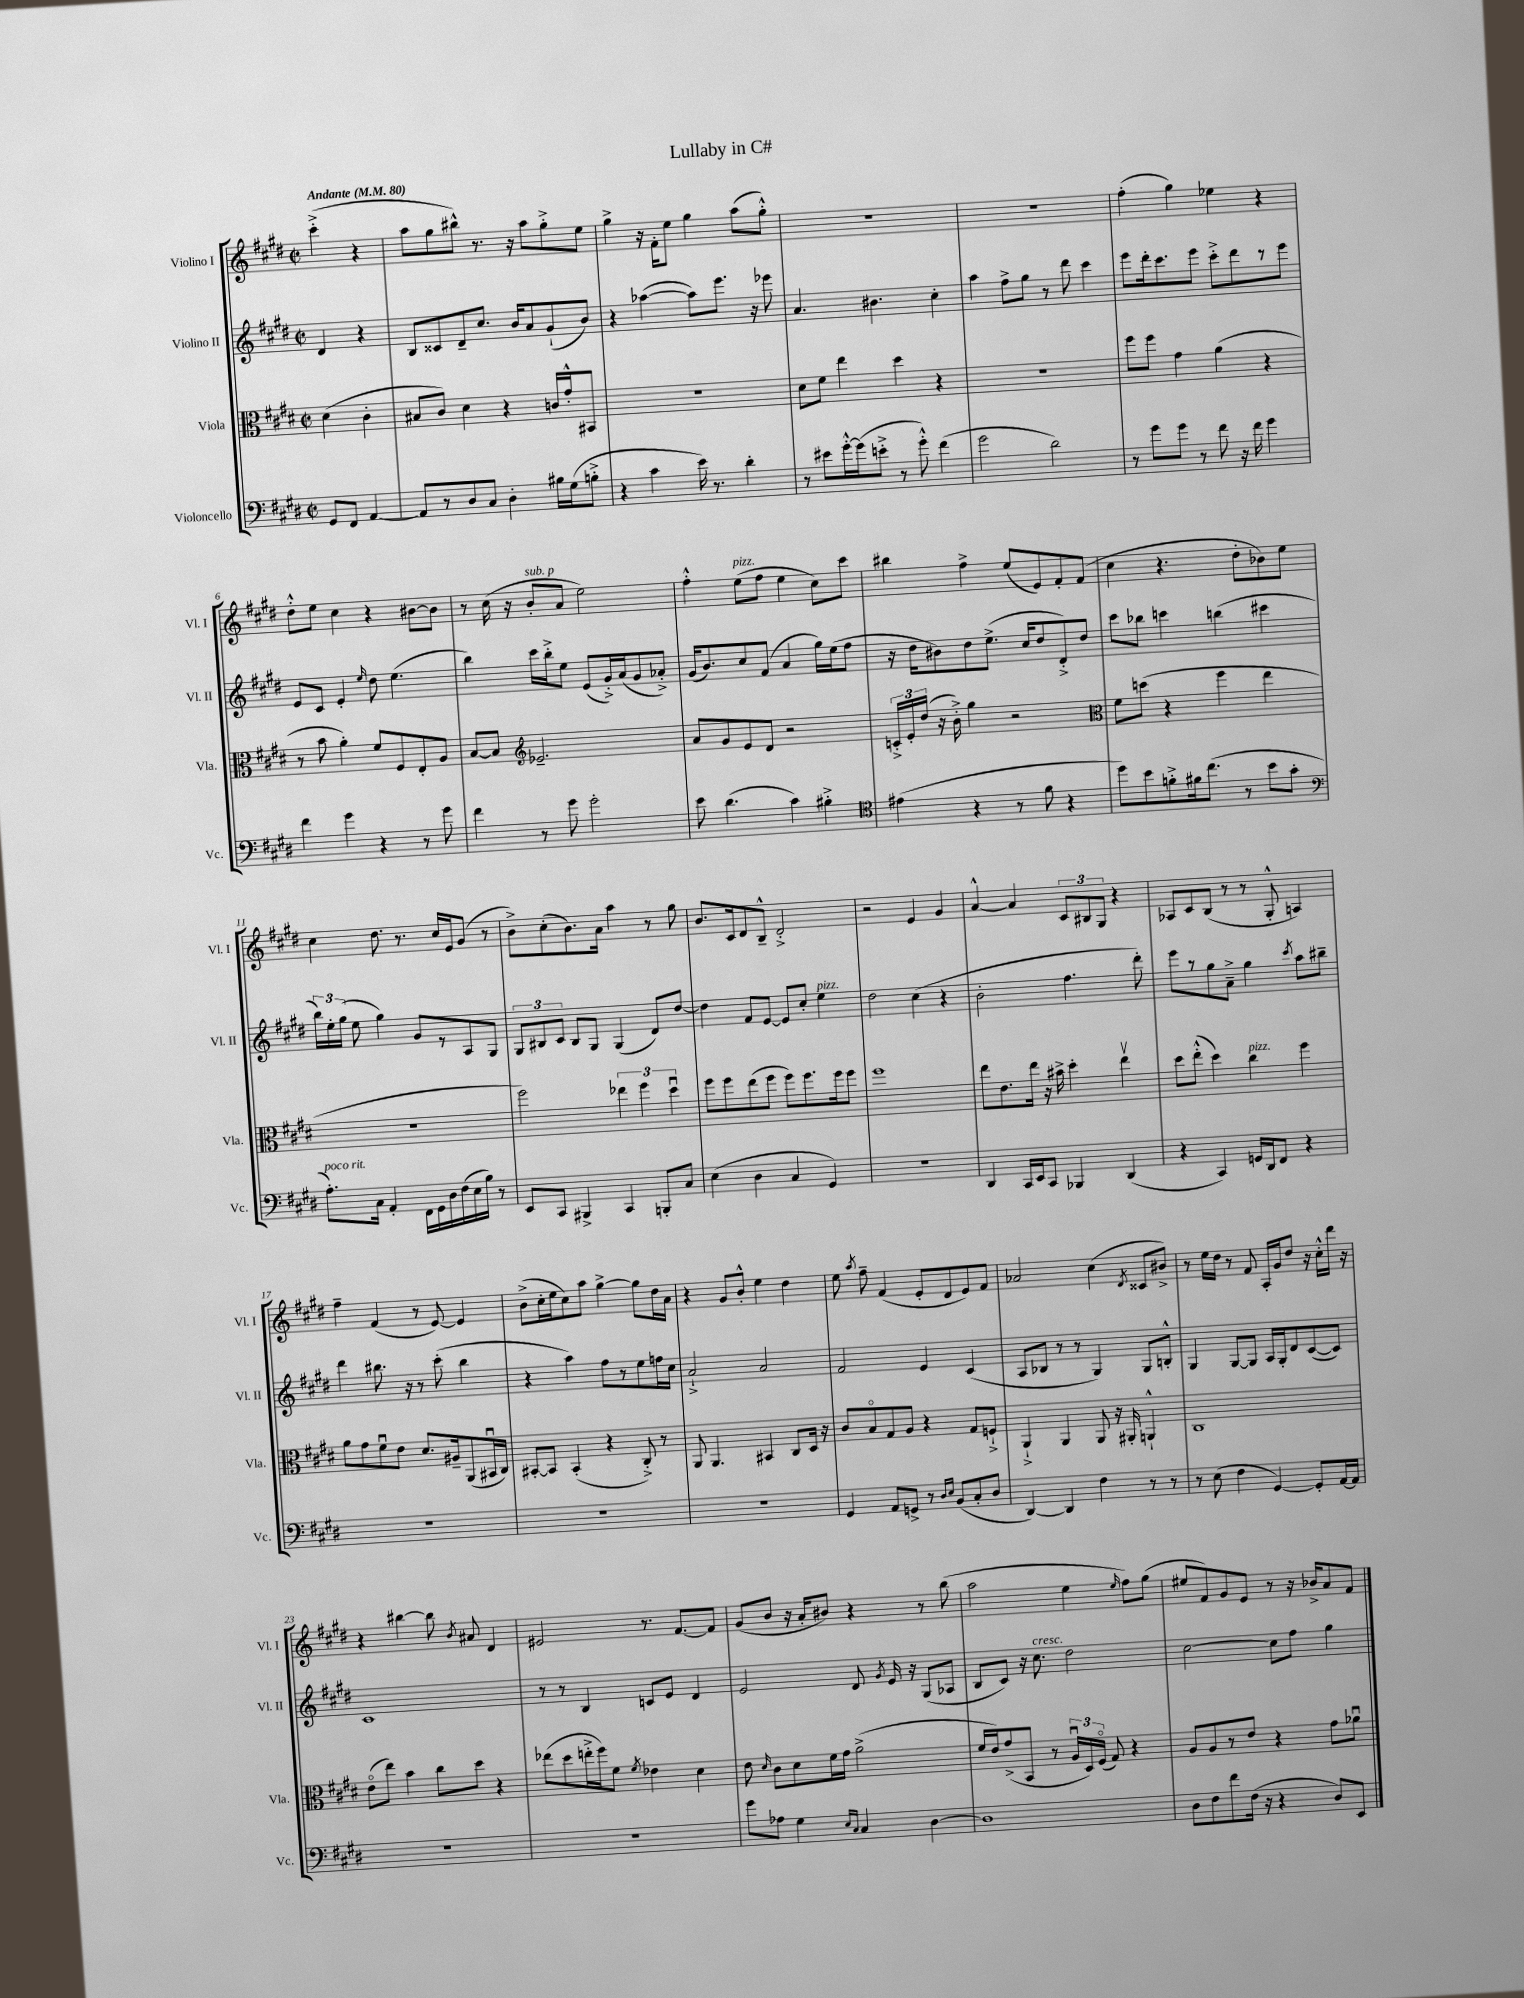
\header { title = "Lullaby in C#" }
<<
\new StaffGroup <<
\new Staff = "s0" \with { instrumentName = "Violino I" shortInstrumentName = "Vl. I" } {
    \clef treble \key e \major \defaultTimeSignature \time 2/2 \partial 2 \tempo "Andante" 4 = 80
    \autoBeamOff cis'''4-.->( r4 |
    a''8[ gis''8 bis''8]-^) r8. r16 a''8[ gis''8-.-> e''8] |
    gis''4-> r16 fis'16[-. e''8] gis''4 a''8[( gis''8]-.-^) |
    R1 |
    R1 |
    fis''4-.( gis''4) ees''4 r4 |
    dis''8[-.-^ e''8] cis''4 r4 bis'8[~ bis'8] |
    r8 cis''16( r16 b'8[-.^\markup { \italic "sub. p" } a'8] e''2) |
    fis''4-.-^ e''8[^\markup { \italic "pizz." }( fis''8] e''4 cis''8[) cis'''8] |
    bis''4 fis''4-> e''8[( e'8) fis'8-. fis'8]( |
    cis''4 r4. dis''8[-. bes'8) e''8] |
    cis''4 dis''8. r8. cis''16[ e'16 gis'8]( r8 |
    b'8[->) cis''8-.( b'8.) a'16] a''4 r8 gis''8 |
    b'8.[ cis'16 dis'8 b8]---^ dis'2-.-> |
    r2 e'4 gis'4 |
    a'4~-^ a'4 \tuplet 3/2 { cis'8[ bis8 gis8] } r4 |
    aes8[ cis'8 b8]( r8 r8 gis8-.-^ a4) |
    fis''4-- fis'4( r8 e'8~) e'4 |
    b'8[->( cis''16-. e''16 cis''8) a''8] gis''4~-> gis''8[ dis''16 a'16] |
    r4 gis'8[ b'8]-.-^ e''4 dis''4 |
    e''8 \acciaccatura { a''8 } fis''8-- fis'4( e'8[-. dis'8 e'8) fis'8] |
    aes'2 cis''4( \acciaccatura { dis'8 } cisis'8[ bis'8]->) |
    r8 e''16[ dis''16] r8 fis'8 a16[-. gis'16 dis''8] r16 cis''16[-.-^ dis'''16] r16 |
    r4 bis''4~ bis''8 \acciaccatura { b'8 } ais'8 dis'4 |
    eis'2 r8. fis'8.[~ fis'8] |
    gis'8[( b'8] r16 a'16[-. bis'8]) r4 r8 b''8( |
    a''2 e''4 \grace { e''16 } fis''8[) gis''8]( |
    eis''8[ fis'8) gis'8 e'8] r8 r16 bes'16[-> a'8 fis'8] \bar "|." |
}
\new Staff = "s1" \with { instrumentName = "Violino II" shortInstrumentName = "Vl. II" } {
    \clef treble \key e \major \defaultTimeSignature \time 2/2 \partial 2
    \autoBeamOff dis'4 r4 |
    b8[ cisis'8 dis'8-- cis''8.] b'16[ a'8 gis'8-!( b'8]) |
    r4 aes''4~( aes''8[) e'''8.] r16 ees'''8 |
    a'4. bis'4. cis''4-. |
    a''4 fis''8[-> gis''8] r8 dis'''8 cis'''4 |
    e'''8[ dis'''16-. cis'''8. e'''8] cis'''8[-.-> dis'''8 r8 e'''8] |
    e'8[ cis'8] e'4-. \grace { e''16 } dis''8 e''4.( |
    b''4) cis'''16[ b''16-.-> e''8] e'8[( gis'16-.->) a'16( gis'8 aes'8]-.->) |
    gis'16[( b'8.) cis''8 fis'8]( a'4 gis''16[) e''16( fis''8] |
    r16 dis''16[ bis'8) dis''8 e''8.]->( cis''16[ dis''8 dis'8-.->) dis''8] |
    cis'''8[ bes''8] c'''4 b''4( cis'''4 |
    \tuplet 3/2 { b''16[) e''16-. gis''16]( } e''8 gis''4) gis'8[ r8 a8 gis8] |
    \tuplet 3/2 { gis8[ bis8 cis'8] } bis8[ gis8] gis4( dis'8[) dis''8]~ |
    dis''4 fis'8[ e'8]~ e'8[ cis''8]-. e''4^\markup { \italic "pizz." } |
    dis''2 cis''4( r4 |
    b'2-. fis''4. dis'''8-.) |
    e'''8[ r8 gis''8 a'8]---> gis''4 \acciaccatura { cis'''8 } a''8[ bis''8]-- |
    dis'''4 bis''8. r16 r8 cis'''8-.( bis''4 |
    r4 a''4) fis''8[ r8 e''8 f''16 cis''16] |
    a'2-!-> a'2 |
    fis'2 e'4 cis'4( |
    a8[ bes8] r8 r8 gis4) gis8[ b8]-.-^ |
    gis4 gis8[~ gis8] a16[ gis16-. dis'8 cis'8~( cis'8]) |
    cis'1 |
    r8 r8 b4 c'8[ e'8] dis'4 |
    e'2 dis'8 \acciaccatura { gis'8 } e'16 r16 gis8[( aes8] |
    b8[ cis'8]) r16 cis''8.^\markup { \italic "cresc." } dis''2 |
    cis''2~ cis''8[ fis''8] gis''4 \bar "|." |
}
\new Staff = "s2" \with { instrumentName = "Viola" shortInstrumentName = "Vla." } {
    \clef alto \key e \major \defaultTimeSignature \time 2/2 \partial 2
    \autoBeamOff dis'4( cis'4-. |
    bis8[ cis'8]) dis'4 r4 c'16[ gis'16-.-^ bis,8] |
    R1 |
    dis'8[ fis'8] e''4 dis''4 r4 |
    r1 |
    fis''8[ fis''8] gis'4 a'4( r4 |
    r8 b'8 a'4-.) fis'8[ fis8 e8-. a8] |
    b8[~ b8] \clef treble ees'2.-- |
    a'8[ gis'8 e'8 dis'8] r2 |
    \tuplet 3/2 { c'16[-.-> e'16-. dis''16]( } r16 b'16-.->) gis''4 r2 |
    \clef alto fis'8[ d''8]( r4 fis''4 e''4 |
    R1 |
    fis''2) \tuplet 3/2 { ees''4 fis''4 dis''4\downbow } |
    fis''8[ fis''8 e''8( fis''8] fis''8[) fis''8. fis''16 fis''8] |
    fis''1 |
    e''8[ e'8. e''16] r16 bis'16-> dis''4-. e''4\upbow |
    dis''8[ e''8]-.-^( dis''4) cis''4^\markup { \italic "pizz." } fis''4 |
    a'8[ gis'8 fis'8\downbow e'8] dis'8.[ ais16-- a,8( bis,16\downbow cis16]) |
    bis,8[~-. bis,8] bis,4-.( r4 cis8-.->) r8 |
    a,8 a,4. bis,4 cis8[ dis16] r16 |
    cis'8[ b8\flageolet gis8 a8] r4 gis8[ f8]-!-> |
    a,4-!-> a,4 a,8 r16 ais,16-. a,4-!-^ |
    cis1 |
    e'8[\flageolet( e''8]) b'4 cis''8[ dis''8] r4 |
    ees''8[( dis''8 e''16-.-> fis''16) fis'8] \acciaccatura { fis'8 } ees'4 dis'4 |
    e'8 \grace { dis'16 } cis'8[ dis'8 fis'16 gis'16] a'2->( |
    fis'16[ e'16) gis'8->( b,8] r8 \tuplet 3/2 { a16[\downbow dis16) fis16]\flageolet( } gis8) r4 |
    a8[ a8 r8 e'8] r4 gis'8[ aes'8]\downbow \bar "|." |
}
\new Staff = "s3" \with { instrumentName = "Violoncello" shortInstrumentName = "Vc." } {
    \clef bass \key e \major \defaultTimeSignature \time 2/2 \partial 2
    \autoBeamOff gis,8[ fis,8] a,4~ |
    a,8[ r8 dis8 cis8] dis4-. bis16[ gis16( b8]-.-> |
    r4 cis'4 e'16) r8. dis'4-. |
    r8 eis'8[ gis'16~-.-^ gis'16( e'8]-.-> r8 gis'8-.-^) fis'4( |
    gis'2 dis'2) |
    r8 gis'8[ gis'8] r8 fis'8 r16 fis'16 gis'4 |
    fis'4 gis'4 r4 r8 gis'8 |
    fis'4 r8 gis'8 gis'2-. |
    e'8 dis'4.( cis'4) bis4-.-> |
    \clef tenor eis'4( r4 r8 fis'8 r4 |
    dis''8[) b'8 f'8-.-> fis'16 cis''8.]( r8 b'8[ gis'8]-. |
    \clef bass a8.[-.^\markup { \italic "poco rit." }) cis16] a,4-. fis,16[ gis,16 dis16 fis16( e16 b16]) r8 |
    e,8[ cis,8] bis,,4-> cis,4 b,,8[-. cis8] |
    e4( dis4 cis4 gis,4) |
    R1 |
    dis,4 cis,16[ e,16 cis,8] bes,,4 dis,4( |
    r4 cis,4) g,16[ dis,16 fis,8] r4 |
    R1 |
    R1 |
    R1 |
    gis,4 a,8[ g,8]-> r8 \grace { dis16[ e16] } b,8[( cis8-. dis8] |
    dis,4~) dis,4 fis4 r8 r8 |
    r8 e8( fis4 gis,4~) gis,8[-. a,16~ a,16] |
    R1 |
    R1 |
    gis'8[ aes8] gis4 \grace { e16[ cis16] } cis4 dis4~ |
    dis1 |
    dis8[ fis8 fis'8 fis16]( r16 r4 dis8[) e,8] \bar "|." |
}
>>
>>
